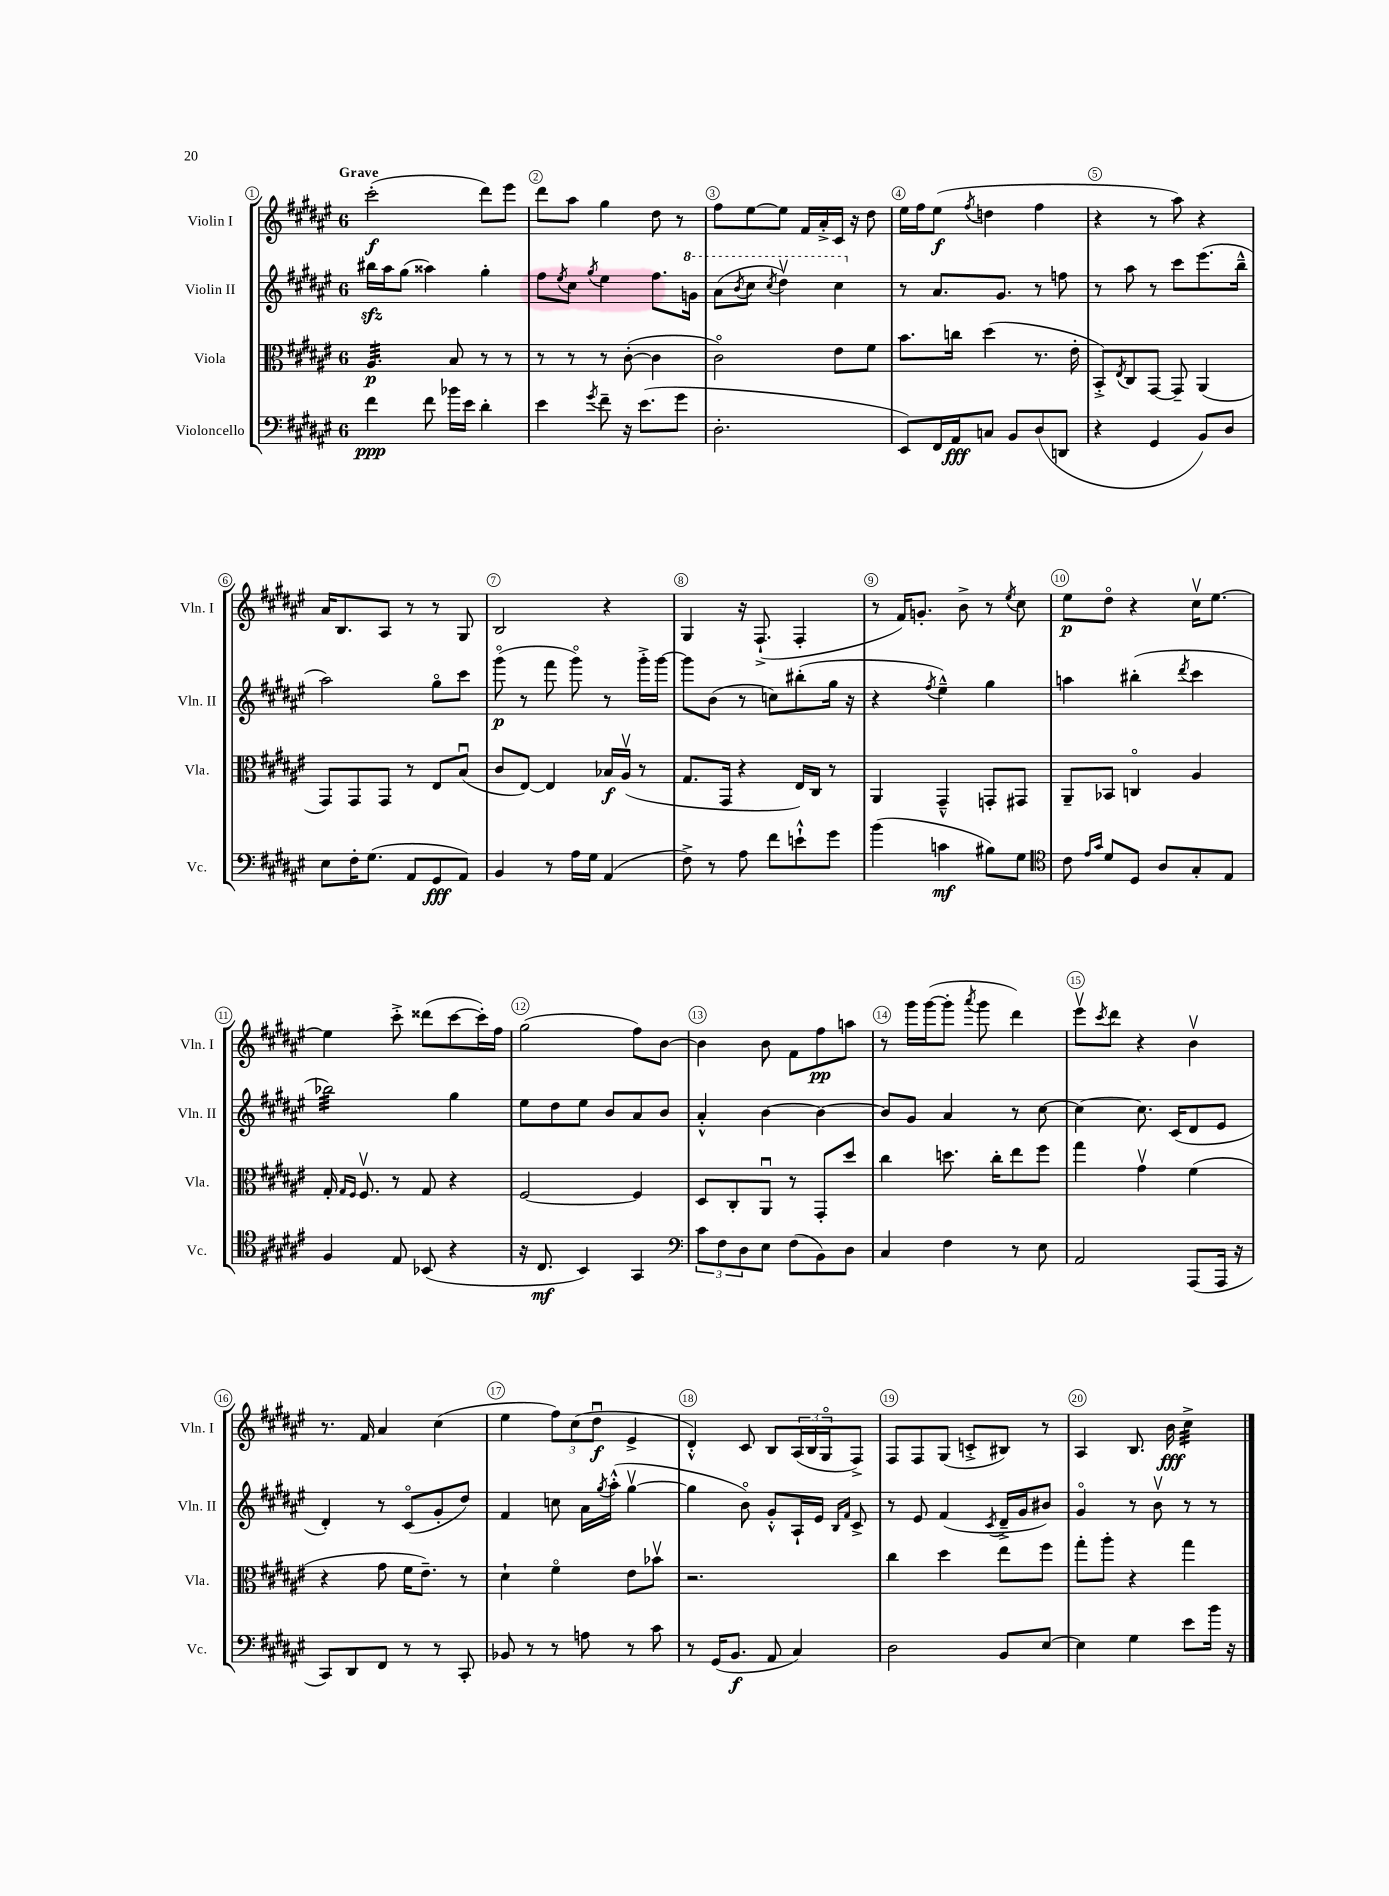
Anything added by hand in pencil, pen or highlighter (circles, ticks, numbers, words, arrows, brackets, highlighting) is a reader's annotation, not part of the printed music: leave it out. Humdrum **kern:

**kern	**kern	**kern	**kern
*staff4	*staff3	*staff2	*staff1
*clefF4	*clefC3	*clefG2	*clefG2
*k[f#c#g#d#a#e#]	*k[f#c#g#d#a#e#]	*k[f#c#g#d#a#e#]	*k[f#c#g#d#a#e#]
*M6/8	*M6/8	*M6/8	*M6/8
4f#\	4.A#/	16bb#\LL	(2ccc#'\
.	.	16aa#\J	.
.	.	(8gg#\J	.
8f#\	.	4aa##\)	.
16b-\LL	8B/	.	.
16e#\JJ	.	.	.
4d#'\	8r	4gg#'\	8ddd#\L)
.	8r	.	8eee#\J
=	=	=	=
4e#\	8r	8ff#\L	8ddd#\L
.	.	8qee#/	.
.	8r	8cc#\J	8aa#\J
8qg#/	.	8qgg#/	.
8f#~\	8r	4ee#\	4gg#\
16r	([8c#'\	.	.
(8.e#\L	.	.	.
.	4c#\]	8.ff#\L	8dd#\
8g#\J	.	.	8r
.	.	16gg\Jk	.
=	=	=	=
2.D#'\	2c#o\)	(8aa#\L	8ff#\L
.	.	8qbb/	.
.	.	8ccc#\J	[8ee#\
.	.	8qccc#/	.
.	.	4ddd#v\)	8ee#\]J
.	.	.	16f#/LL
.	.	.	16a#'^/
.	8e#\L	4ccc#\	16c#/JJ
.	.	.	16r
.	8f#\J	.	8dd#\
=	=	=	=
8EE#/L)	8.b\L	8r	16ee#\LL
.	.	.	16ff#\J
16FF#/L	.	8.a#/L	(8ee#\J
16AA#/J	16cc\Jk	.	.
.	.	.	8qff#/
8C/J	(4dd#\	.	4dd\
.	.	8.g#/J	.
8BB/L	.	.	.
(8D#/	8.r	8r	4ff#\
8DD/J	.	8ff\	.
.	16e#'\	.	.
=	=	=	=
4r	8BB'^/L)	8r	4r
.	8qE#/	.	.
.	8C#/	8aa#\	.
4GG#/	[8GG#/J	8r	8r
.	8GG#~/]	8ccc#\L	8aa#\)
8BB/L)	(4AA#/	(8.eee#\	4r
8D#/J	.	.	.
.	.	16bb~^^\Jk	.
=	=	=	=
8E#\L	8GG#/L)	2aa#\)	16a#/LK
.	.	.	8.B/
16F#'\K	8GG#/	.	.
(8.G#\J	.	.	.
.	8GG#/J	.	8A#/J
8AA#/L	8r	.	8r
8GG#/	8E#/L	8gg#o\L	8r
8AA#/J)	(8Bu/J	8ccc#\J	8G#/
=	=	=	=
4BB/	8c#/L	(8ggg#o\	2B/
.	[8E#/J)	8r	.
8r	4E#/]	8fff#\	.
16A#\LL	.	8ggg#o\)	.
16G#\JJ	.	.	.
(4AA#/	16B-/LL	8r	4r
.	(16A#v/JJ	.	.
.	8r	16ggg#'^\LL	.
.	.	[16ggg#\JJ	.
=	=	=	=
8F#^\)	8.G#/L	8ggg#\]L	4G#/
8r	.	(8b\J	.
.	16GG#/Jk	.	.
8A#\	4r	8r	16r
.	.	.	(8.F#`^/
8f#\L	.	8cc\L)	.
8e`^^\	16E#/LL)	(8bb#'\	4F#'/
.	16C#/JJ	.	.
8g#\J	8r	16gg#\Jk	.
.	.	16r	.
=	=	=	=
(4b\	4AA#/	4r	8r
.	.	.	16f#/LK)
.	.	.	8.g'/J
.	.	8qff#/	.
4c\	4GG#~^^/	4ee#~^^\)	.
.	.	.	8b^\
8B#\L)	8GG'/L	4gg#\	8r
.	.	.	8qee#/
8G#\J	8GG#/J	.	8cc#\
=	=	=	=
*clefC4	*	*	*
8c#\	8AA#~/L	4aa\	8ee#\L
16qqe#/LL	.	.	.
16qqg#/JJ	.	.	.
8d#/L	8BB-/J	.	8dd#o\J
8D#/J	4Co/	(4bb#'\	4r
8A#/L	.	.	.
.	.	8qddd#/	.
8G#'/	4A#/	4ccc#\	16cc#v\LK
.	.	.	[8.ee#\J
8E#/J	.	.	.
=	=	=	=
4F#/	16G#'/	2bb-\)	4ee#\]
.	16qqG#/LL	.	.
.	16qqF#/JJ	.	.
.	8.F#v/	.	.
8E#/	8r	.	8ccc#'^\
(8BB-/	8G#/	.	(8ddd##\L
4r	4r	4gg#\	[8ccc#\
.	.	.	16ccc#'\]L)
.	.	.	16ff#\JJ
=	=	=	=
16r	[2F#/	8ee#\L	(2gg#\
8.C#/	.	.	.
.	.	8dd#\	.
4BB/)	.	8ee#\J	.
.	.	8b/L	.
4GG#/	4F#/]	8a#/	8ff#\L)
.	.	8b/J	[8b\J
=	=	=	=
*clefF4	*	*	*
12c#\L	8D#/L	4a#'^^/	4b\]
12F#\	.	.	.
.	8C#'/	.	.
12D#\	.	.	.
8E#\J	8AA#u/J	[4b\	8b\
(8F#\L	8r	.	8f#\L
8BB\)	8GG#'/L	4b\_	8ff#\
8D#\J	8dd#/J	.	8aa\J
=	=	=	=
4C#/	4cc#\	8b/]L	8r
.	.	8g#/J	16ggg#\LL
.	.	.	([16ggg#\J
4F#\	8.dd\	4a#/	8ggg#'\]J
.	.	.	8qaaa#/
.	.	.	8ggg#\
.	16cc#'\LK	.	.
8r	8ee#\	8r	4ddd#\)
8E#\	8ff#\J	[8cc#\	.
=	=	=	=
2AA#/	4gg#\	4cc#\_	8eee#v\L
.	.	.	8qccc#/
.	.	.	8ddd#\J
.	4g#v\	8.cc#\]	4r
.	.	(16c#/LK	.
(8AAA#/L	(4f#\	8d#/	4bv\
16AAA#/Jk	.	8e#/J	.
16r	.	.	.
=	=	=	=
8CC#/L)	4r	4d#'/)	8.r
8DD#/	.	.	.
.	.	.	16f#/
8FF#/J	8g#\	8r	4a#/
8r	16f#\LK	(8c#o/L	.
.	8.e#~\J)	.	.
8r	.	8g#'/	(4cc#\
8CC#'/	8r	8dd#/J)	.
=	=	=	=
8BB-/	4d#`\	4f#/	4ee#\
8r	.	.	.
8r	4f#o\	8cc\	12ff#\L)
.	.	.	(12cc#\
8A\	.	16a#\LL	.
.	.	.	12dd#u\J
.	.	8qgg#/	.
.	.	(16aa#'^^\JJ	.
8r	8e#\L	[4gg#v\	4e#^/
8c#\	8b-v\J	.	.
=	=	=	=
8r	2.r	4gg#\]	4d#'^^/)
(16GG#/LK	.	.	.
8.BB/J	.	.	.
.	.	8bo\)	8c#/
8AA#/	.	8g#'^^/L	8B/L
4C#/)	.	16A#`/L	(24A#/L
.	.	.	24B/
.	.	16e#/JJ	.
.	.	.	24G#o/J
.	.	16qqB/LL	.
.	.	16qqf#/JJ	.
.	.	8c#^/	8F#^/J)
=	=	=	=
2D#\	4cc#\	8r	8F#/L
.	.	8e#/	8F#/
.	4dd#\	(4f#/	(8G#/J
.	.	.	8c'^/L
.	.	8qc#/	.
8BB/L	8ee#\L	16d#~^/LL	8B#/J)
.	.	16g#/J	.
[8E#/J	8ff#\J	8b#/J)	8r
=	=	=	=
4E#\]	8gg#'\L	4g#o/	4A#/
.	8aa#'\J	.	.
4G#\	4r	8r	8.B/
.	.	8bv\	.
.	.	.	16b\
8e#\L	4gg#\	8r	4cc#^\
16b\Jk	.	8r	.
16r	.	.	.
==	==	==	==
*-	*-	*-	*-
